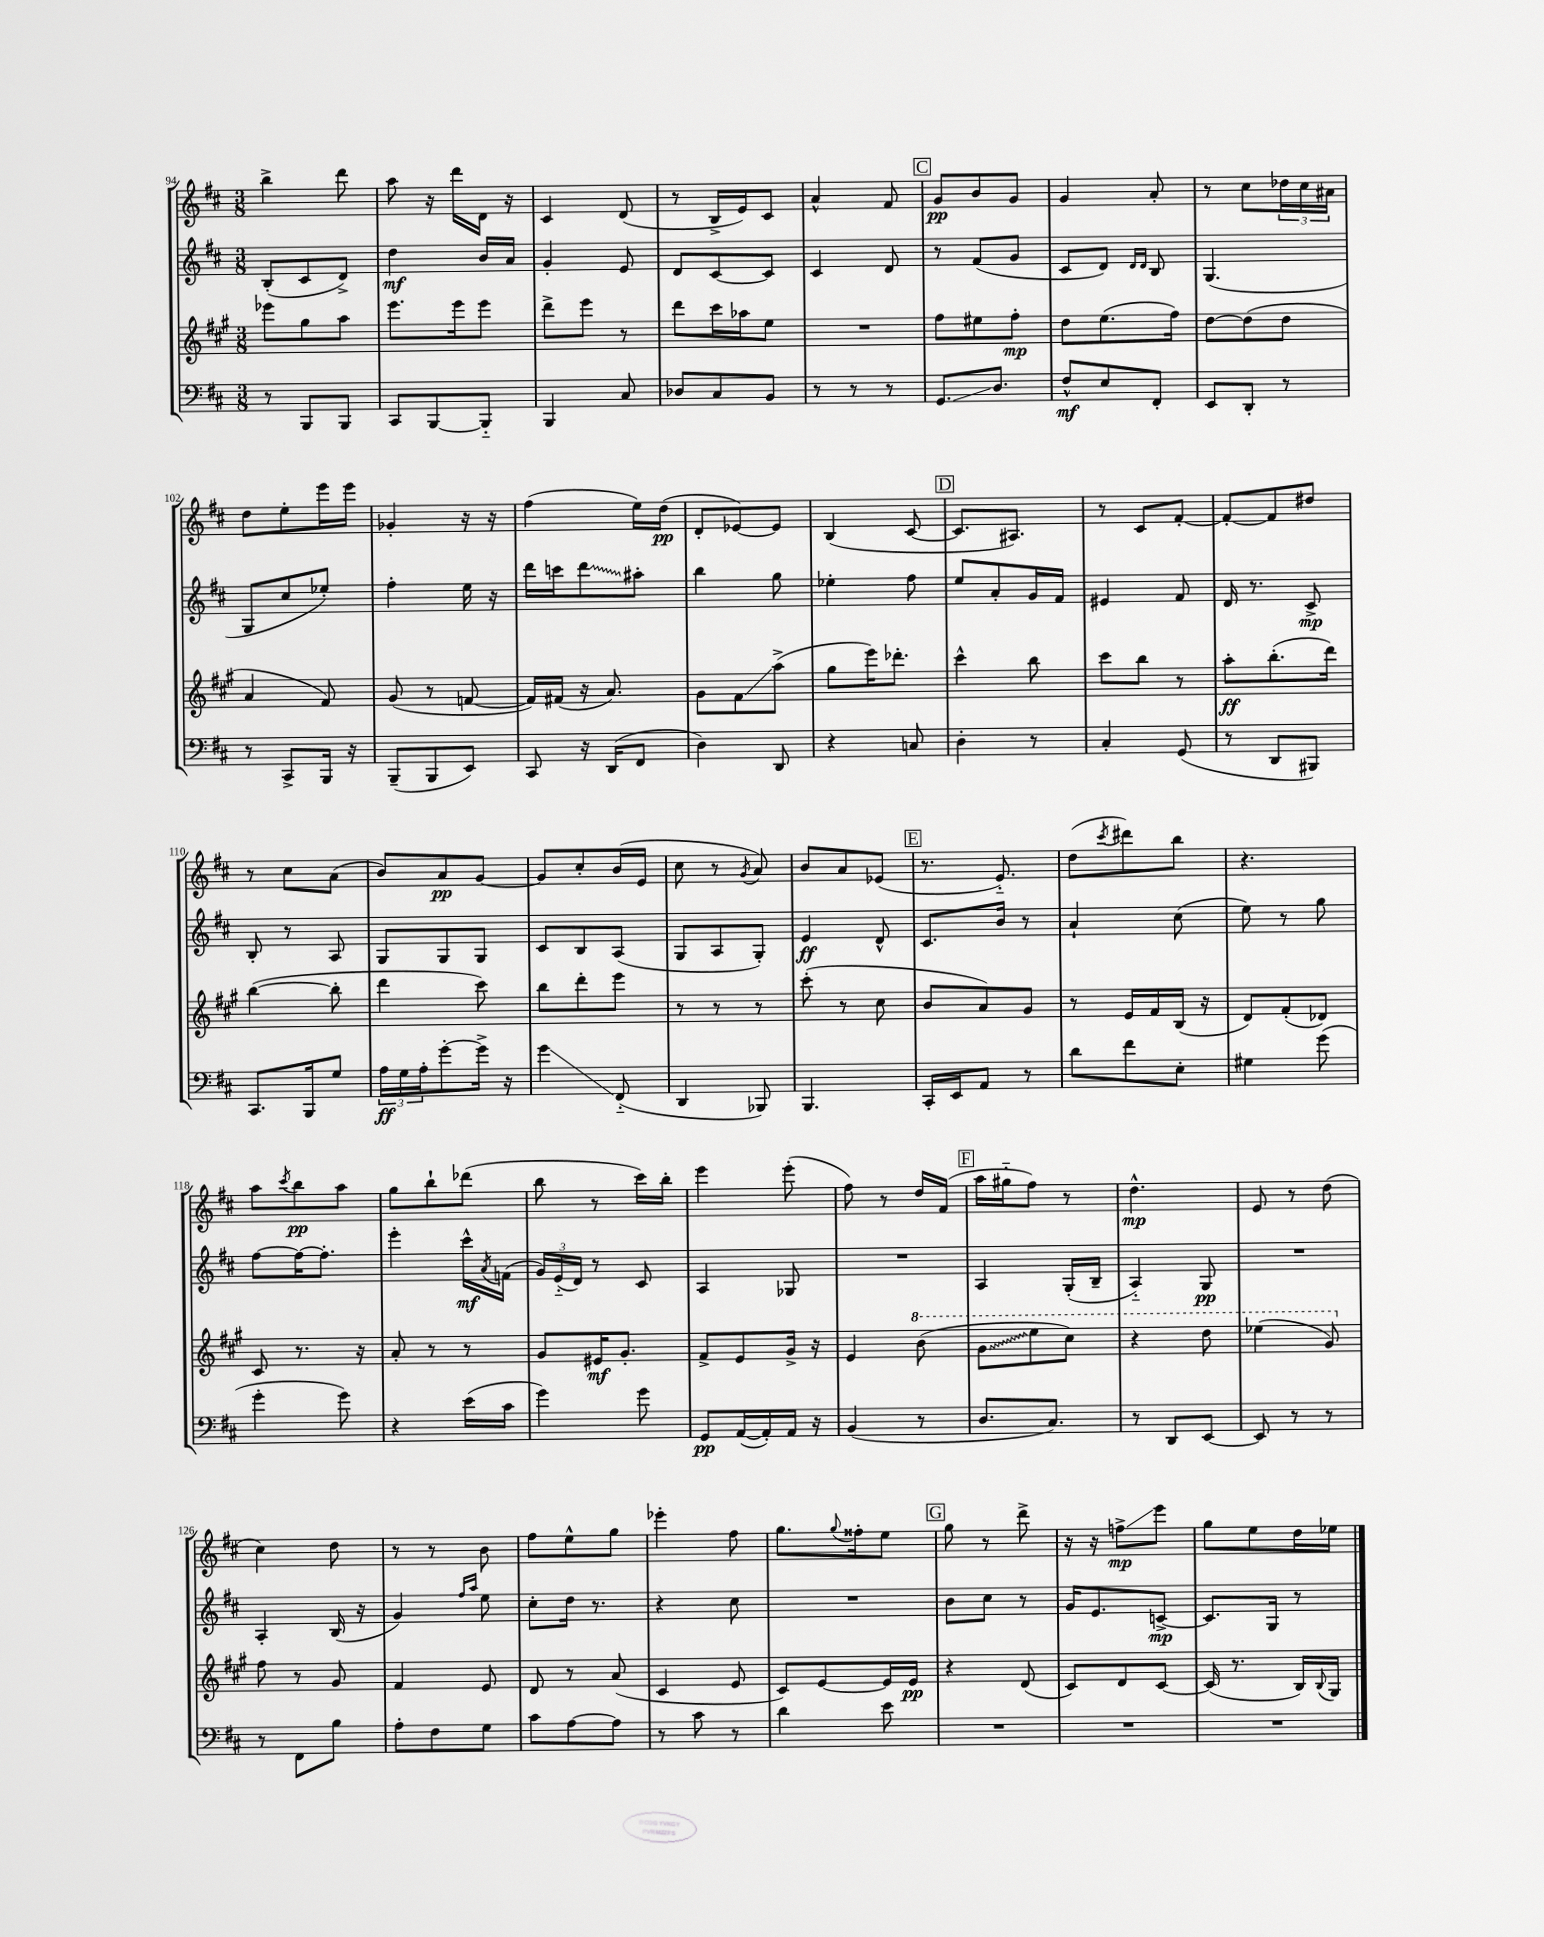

**kern	**kern	**kern	**kern
*staff4	*staff3	*staff2	*staff1
*clefF4	*clefG2	*clefG2	*clefG2
*k[f#c#]	*k[f#c#g#]	*k[f#c#]	*k[f#c#]
*M3/8	*M3/8	*M3/8	*M3/8
8r	8eee-\L	(8B'/L	4bb^\
8BBB/L	8gg#\	8c#/	.
8BBB/J	8aa\J	8d^/J)	8ddd\
=	=	=	=
8CC#/L	8.eee\L	4dd\	8aa\
[8BBB/	.	.	16r
.	16eee\k	.	16ddd\LL
8BBB'~/]J	8eee\J	16b/LL	16d\JJ
.	.	16a/JJ	16r
=	=	=	=
4BBB/	8ddd^\L	4g'/	4c#/
.	8eee\J	.	.
8C#/	8r	8e/	(8d/
=	=	=	=
8D-/L	8ddd\L	8d/L	8r
8C#/	16ccc#\L	[8c#/	16B^/LL
.	16aa-\J	.	16e/J)
8BB/J	8ee\J	8c#/]J	8c#/J
=	=	=	=
8r	4.r	4c#/	4a^^/
8r	.	.	.
8r	.	8d/	8f#/
=	=	=	=
8.GG/L	8ff#\L	8r	8g/L
.	8ee#\	(8f#/L	8b/
8.D/J	.	.	.
.	8ff#'\J	8g/J	8g/J
=	=	=	=
8F#^^/L	8dd\L	8c#/L	4g/
8E/	(8.ee\	8d/J)	.
.	.	16qqd/LL	.
.	.	16qqd/JJ	.
8FF#'/J	.	8B/	8a'/
.	16ff#\Jk)	.	.
=	=	=	=
8EE/L	[8dd\L	(4.G/	8r
8DD'/J	(8dd\]	.	8cc#\L
8r	8dd\J	.	24dd-\L
.	.	.	24cc#\
.	.	.	24a#\JJ
=	=	=	=
8r	4a/	8G/L	8dd\L
8CC#^/L	.	8cc#/	8ee'\
16BBB/Jk	8f#/)	8ee-'/J)	16eee\L
16r	.	.	16eee\JJ
=	=	=	=
(8BBB~/L	(8g#/	4ff#'\	4g-'/
8BBB/	8r	.	.
8EE/J)	[8f/	16ee\	16r
.	.	16r	16r
=	=	=	=
8CC#/	16f/]LL)	16ddd\LL	(4ff#\
.	(16f#/JJ	16ccc\J	.
16r	16r	8ddd\	.
(16DD/LK	8.a/)	.	.
8FF#/J	.	8aa#'\J	16ee\LL)
.	.	.	(16dd\JJ
=	=	=	=
4D\)	8g#\L	4bb\	8d'/L
.	8f#\	.	[8e-/)
8DD/	(8aa^\J	8gg\	8e-/]J
=	=	=	=
4r	8gg#\L	4ee-'\	(4B/
.	16eee\K)	.	.
.	8.ddd-'\J	.	.
8C/	.	8ff#\	[8c#/
=	=	=	=
4D'\	4ccc#^^\	8ee/L	8.c#/]L
.	.	8a'/	.
.	.	.	8.A#/J)
8r	8bb\	16g/L	.
.	.	16f#/JJ	.
=	=	=	=
4C#'/	8ccc#\L	4e#/	8r
.	8bb\J	.	8c#/L
(8GG/	8r	8f#/	[8f#'/J
=	=	=	=
8r	8aa'\L	16d/	8f#'/_L
.	.	8.r	.
8DD/L	(8.bb'\	.	8f#/]
8BBB#/J)	.	8c#^/	8dd#/J
.	16ddd\Jk)	.	.
=	=	=	=
8.CC#/L	([4bb\	8B'/	8r
.	.	8r	8cc#\L
16BBB/k	.	.	.
8G/J	8bb'\]	8A/	(8a\J
=	=	=	=
24A\LL	4ddd\	8G/L	8b/L)
24G\	.	.	.
24A'\J	.	.	.
[8g'\	.	8G/	8a/
16g^\]Jk	8ccc#\)	8G/J	[8g/J
16r	.	.	.
=	=	=	=
4g\	8bb\L	8c#/L	8g/]L
.	8ddd'\	8B/	8cc#'/
(8FF#'~/	8eee\J	(8A/J	(16b/L
.	.	.	16e/JJ
=	=	=	=
4DD/	8r	8G/L	8cc#\
.	8r	8A/	8r
.	.	.	8qg/
8BBB-/)	8r	8G'/J)	8a/)
=	=	=	=
4.BBB/	(8ccc#'\	4e/	8b/L
.	8r	.	8a/
.	8cc#\	8d^^/	(8e-/J
=	=	=	=
16CC#'/LL	8b/L	8.c#/L	8.r
16EE/J	.	.	.
8AA/J	8a/)	.	.
.	.	16b/Jk	8.e'~/)
8r	8g#/J	8r	.
=	=	=	=
8d\L	8r	4a`/	(8dd\L
.	.	.	8qccc#/
8f#\	16e/LL	.	8ddd#\)
.	16f#/	.	.
8E'\J	(16B/JJ	(8cc#\	8bb\J
.	16r	.	.
=	=	=	=
4G#\	8d/L)	8ee\)	4.r
.	(8f#'/	8r	.
(8g\	8d-/J)	8gg\	.
=	=	=	=
4g'\	8c#/	[8ff#\L	8aa\L
.	.	.	8qccc#/
.	8.r	16ff#\_K	8bb\
.	.	8.ff#'\]J	.
8g\)	.	.	8aa\J
.	16r	.	.
=	=	=	=
4r	8a'/	4eee'\	8gg\L
.	8r	.	8bb`\
(16e\LL	8r	16ccc#^^\LL	(8ddd-\J
.	.	8qa/	.
16c#\JJ	.	(16f\JJ	.
=	=	=	=
4g\)	8g#/L	24g/LL)	8bb\
.	.	(24e'~/	.
.	.	24d/JJ)	.
.	16e#/K	8r	8r
.	8.g#'/J	.	.
8g\	.	8c#/	16ccc#\LL)
.	.	.	16bb'\JJ
=	=	=	=
8GG/L	8f#^/L	4A/	4eee\
([16AA/L	8e/	.	.
16AA'/])	.	.	.
16AA/JJ	16g#^/Jk	8G-/	(8eee'\
16r	16r	.	.
=	=	=	=
(4BB/	4e/	4.r	8ff#\)
.	.	.	8r
8r	(8bb\	.	16dd/LL
.	.	.	(16f#/JJ
=	=	=	=
8.D/L	8gg#\L	4A/	16aa\LL
.	.	.	16gg#'~\J
.	8eee\	.	8ff#\J)
8.C#/J)	.	.	.
.	8ccc#\J)	(16G'/LL	8r
.	.	16B~/JJ	.
=	=	=	=
8r	4r	4A'~/)	4.dd^^\
8DD/L	.	.	.
[8EE/J	8ddd\	8G/	.
=	=	=	=
8EE/]	(4eee-\	4.r	8e/
8r	.	.	8r
8r	8gg#/)	.	(8dd\
=	=	=	=
8r	8ff#\	4A'/	4cc#\)
8FF#\L	8r	.	.
8B\J	8g#/	(16B/	8dd\
.	.	16r	.
=	=	=	=
8A'\L	4f#/	4g/)	8r
8F#\	.	.	8r
.	.	16qqff#/LL	.
.	.	16qqaa/JJ	.
8G\J	8e/	8ee\	8b\
=	=	=	=
8c#\L	8d/	8cc#'\L	8ff#\L
[8A\	8r	16dd\Jk	8ee^^\
.	.	8.r	.
8A\]J	(8a/	.	8gg\J
=	=	=	=
8r	4c#/	4r	4eee-'\
8c#\	.	.	.
8r	8e/	8cc#\	8ff#\
=	=	=	=
4d\	8c#/L)	4.r	8.gg\L
.	[8e/	.	.
.	.	.	8qqgg/
.	.	.	16ff##'\k
8e\	16e/]L	.	8ee\J
.	16e/JJ	.	.
=	=	=	=
4.r	4r	8b\L	8gg\
.	.	8cc#\J	8r
.	(8d/	8r	8ddd^\
=	=	=	=
4.r	8c#/L)	16g/LK	16r
.	.	8.e/	16r
.	8d/	.	8ff^\L
.	[8c#/J	[8c^/J	8eee\J
=	=	=	=
4.r	(16c#/]	8.c/]L	8gg\L
.	8.r	.	.
.	.	.	8ee\
.	.	16G/Jk	.
.	16B/LL)	8r	16dd\L
.	8qqB/	.	.
.	16G#/JJ	.	16ee-\JJ
==	==	==	==
*-	*-	*-	*-
